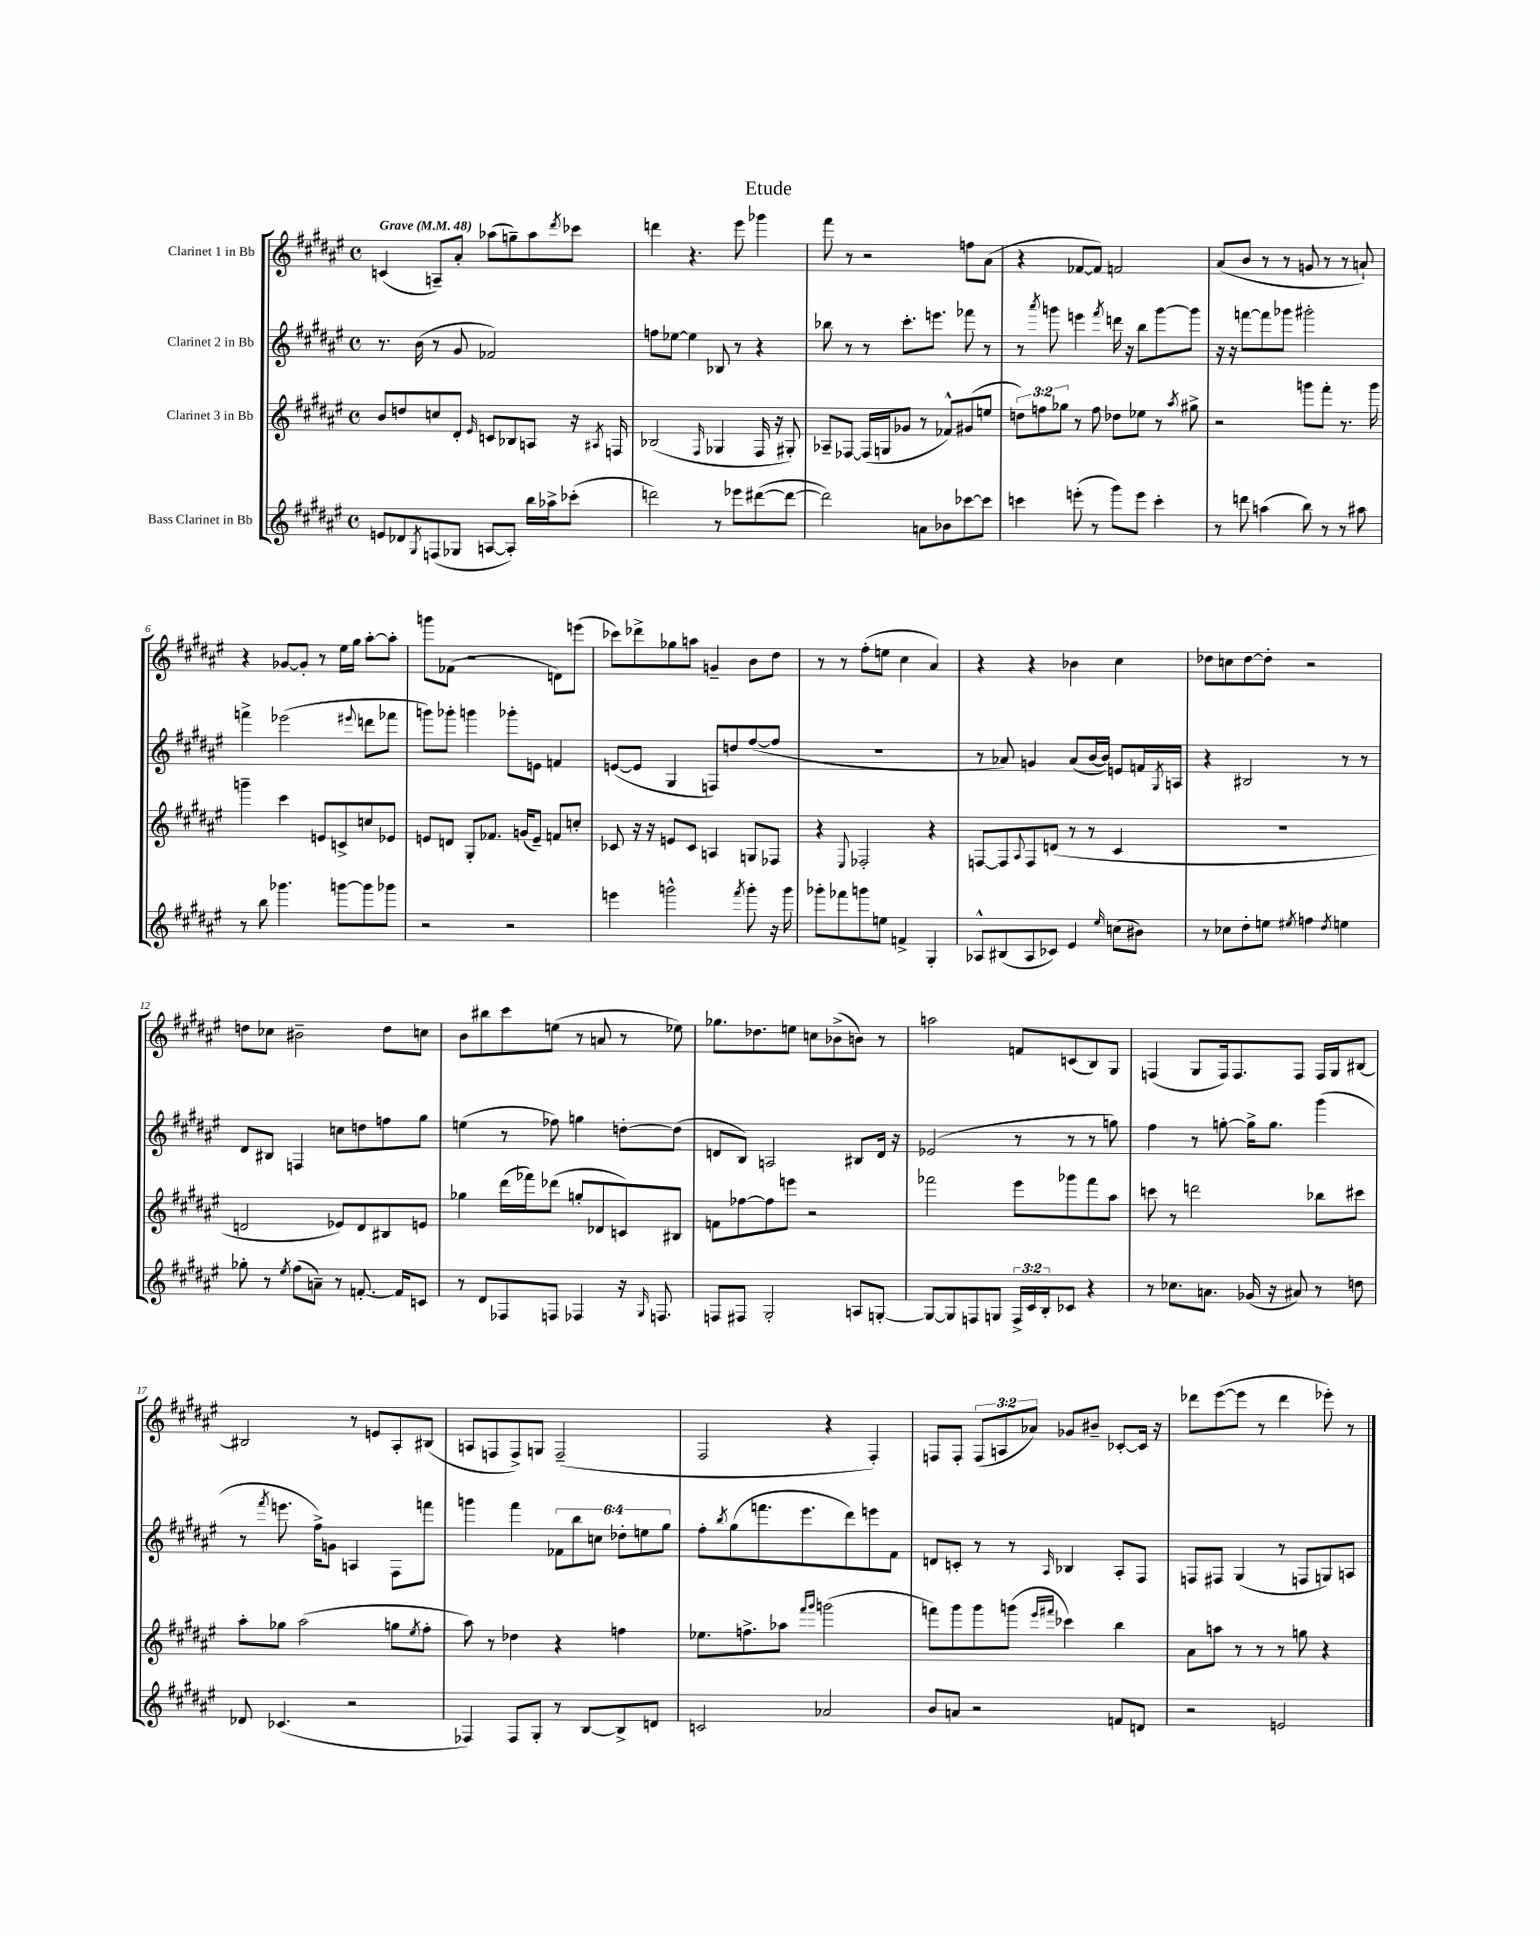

**kern	**kern	**kern	**kern
*part4	*part3	*part2	*part1
*staff4	*staff3	*staff2	*staff1
*I"Bass Clarinet in Bb	*I"Clarinet 3 in Bb	*I"Clarinet 2 in Bb	*I"Clarinet 1 in Bb
*clefG2	*clefG2	*clefG2	*clefG2
*k[f#c#g#d#a#e#]	*k[f#c#g#d#a#e#]	*k[f#c#g#d#a#e#]	*k[f#c#g#d#a#e#]
*M4/4	*M4/4	*M4/4	*M4/4
*met(c)	*met(c)	*met(c)	*met(c)
*MM48	*MM48	*MM48	*MM48
=1	=1	=1	=1
!	!	!	!LO:TX:a:B:t=Grave
8en/L	8b/L	8.r	(4cn/
8d-X/	8ddn/	.	.
.	.	(16b\	.
8qG#/	.	.	.
(8Fn/	8ccn/	8r	8An~/L)
8G-X/J	8d#'/J	8g#/	8a#'/J
.	16qqe#/	.	.
[8An/L	8cn/L	2f-X/)	(8aa-X\L
8A'/J])	8B-X/	.	8ggn~\)
16bb\LL	8An/J	.	8aa-\
16aa-X^\J	.	.	.
.	.	.	8qddd#/
(8ccc-X'\J	16r	.	8ccc-X\J
.	8qA#X/	.	.
.	16Fn/	.	.
=2	=2	=2	=2
2dddn\)	(2B-X/	8ffn\L	4dddn\
.	.	[8ee-X\J	.
.	.	4ee-\]	4.r
.	16qqF#/	.	.
8r	4G-X/	8B-X/	.
8eee-X\L	.	8r	8eee#\
([8ddd#X\	16F#/	4r	4ggg-X\
.	16r	.	.
8ddd#\J_	8G#X'/)	.	.
=3	=3	=3	=3
2ddd#\])	8A-X~/L	8bb-X\	8fff#\
.	[8F-X/J	8r	8r
.	(16F-/LL]	8r	2r
.	16Gn/J	.	.
.	8g-X/J	8.ccc#'\L	.
8an\L	8r	.	.
.	.	8.eeen\J	.
8b-X\	8f-X^^/L)	.	.
[8ccc-X\	(8g#X/	8fff-X\	8ffn\L
8ccc-\J]	8een/J	8r	(8a#\J
=4	=4	=4	=4
4cccn\	12ddn\L)	8r	4r
.	12ffn\	.	.
.	.	8qaaa#/	.
.	.	8gggn\	.
.	12gg-X\J	.	.
(8eeen'\	8r	4eeen\	[8f-X/L
8r	8ff\	.	8f-/J])
.	.	8qfff#/	.
8ggg#\L)	8dd-X\L	16dddn\	2fn/
.	.	16r	.
8eee\J	8ee-X\J	8bb\L	.
4ccc'\	8r	[8ggg\	.
.	8qaa#/	.	.
.	8gg#X^\	8ggg\J]	.
=5	=5	=5	=5
8r	2r	16r	(8a#/L
.	.	16r	.
8dddn\	.	[8fffn\L	8b/J
(4aan\	.	8fff\]	8r
.	.	8ggg-X\J	8r
8bb\)	8gggn\L	2ggg#X'\	8gn/
8r	8fff#'\J	.	8r
8r	8.r	.	8r
8aa#X\	.	.	8an`/)
.	16ggg\	.	.
!!LO:LB:g=z
=6	=6	=6	=6
8r	4gggn~\	4fffn^\	4r
8bb\	.	.	.
4.ggg-X\	4ccc#\	(2eee-X\	[8g-X/L
.	.	.	8g-'/J]
.	8en/L	.	8r
[8gggn\L	8cn^/	.	16ee#\LL
.	.	.	16gg#\JJ
.	.	8qqeee#X/	.
8ggg\]	8ccn/	8dddn\L	[8aa#'\L
8ggg-X\J	8e-X/J	8fff-X\J	8aa#'\J]
=7	=7	=7	=7
2r	8en/L	8gggn\L)	8gggn\L
.	8dn/J	8ggg-X'\J	(8f-X\J
.	8G#'/L	4gggn\	2r
.	8.f-X/J	.	.
2r	.	8ggg-X'\L	.
.	(16gn/KL	.	.
.	8e~/J)	8en\J	.
.	8fn/L	4fn/	8dn\L)
.	8ccn'/J	.	(8eeen\J
=8	=8	=8	=8
4eeen\	8c-X/	([8en/L	8ccc-X\L)
.	16r	8e/J]	8ddd-X^\
.	16r	.	.
2gggn^^\	8en/L	4G#/	8gg-X\
.	8c-/J	.	8aan\J
.	4An/	8Fn/L)	4gn~/
.	.	8ddn/	.
8qfff#/	.	.	.
8ggg'\	8Gn/L	([8ff#/	8b\L
16r	8F-X/J	8ff#/J]	8dd#\J
16ggg\	.	.	.
=9	=9	=9	=9
8ggg-X'\L	4r	1r	8r
8fff-X\	.	.	8r
.	8qqE#/	.	.
8gggn\	2F-X'/	.	(8ff#'\L
8een\J	.	.	8een\J
4fn^/	.	.	4cc#\
4G#'/	4r	.	4a#/)
=10	=10	=10	=10
8A-X^^/L	[8Fn/L	8r	4r
(8B#X/	8F/]	8a-X/)	.
.	8qqA#/	.	.
8A-/	8F/	4gn/	4r
8c-X/J)	(8dn/J	.	.
4e#/	8r	(8a-/L	4b-X\
.	8r	[16b/L	.
.	.	16b/JJ])	.
16qqee#/	.	.	.
(8ccn\L	4c#/	8en/L	4cc#\
8b#X\J)	.	16fn/L	.
.	.	8qG#/	.
.	.	16An/JJ	.
=11	=11	=11	=11
8r	1r	4r	8dd-X\L
8cc-X\L	.	.	8ccn\
8dd#'\	.	2B#X/	[8dd-\
8een\J	.	.	8dd-'\J]
8qee#X/	.	.	.
4ffn\	.	.	2r
8qdd#/	.	.	.
4een\	.	8r	.
.	.	8r	.
!!LO:LB:g=z
=12	=12	=12	=12
8gg-X'\	2dn/	8d#/L	8ddn\L
8r	.	8B#X/J	8cc-X\J
8qee#/	.	.	.
(8ff#\L	.	4Fn/	2b#X~\
8an~\J)	.	.	.
8r	8e-X/L)	8ccn\L	.
[8.fn'/	8d/	8ddn\	.
.	8B#X/	8ffn\	8dd\L
16f/KL]	.	.	.
8cn/J	8en/J	8gg#\J	8ccn\J
=13	=13	=13	=13
8r	4gg-X\	(4een\	8b\L
8d#/L	.	.	8bb#X\
8F-X/	(16ddd#\LL	8r	8ccc#\
.	16fff-X\J)	.	.
8Fn/J	(8ddd-X\J	8ff-X\)	(8een\J
4F-X/	8ggn'/L	4ggn\	8r
.	8d-X/	.	8an/
16r	8cn/)	[8ddn'\L	8r
16qqG#/	.	.	.
8.Fn/	.	.	.
.	8B#X/J	(8dd\J]	8ee-X\)
=14	=14	=14	=14
8Fn/L	8fn\L	8dn/L	8.gg-X\L
8F#X/J	[8ff-X\	8B/J)	.
.	.	.	8.dd-X\
2G#'/	8ff-\]	2An/	.
.	8eeen\J	.	8een\J
.	2r	.	8ccn\L
.	.	.	(8b-X^\
8An/L	.	8B#X/L	8bn\J)
[8Gn'/J	.	16d/Jk	8r
.	.	16r	.
=15	=15	=15	=15
8G/L_	2fff-X\	(2e-X/	2aan\
8G/]	.	.	.
8Fn/	.	.	.
8Gn/J	.	.	.
24F^/LL	8eee#\L	8r	8fn/L
24c#/	.	.	.
24B'/J	.	.	.
8c-X/J	8ggg-X\	8r	(8cn/
4r	8fff-\	8r	8B/)
.	8aa#\J	8ggn\)	8G#/J
=16	=16	=16	=16
8r	8cccn\	4ff#\	(4Fn/
8.cc-X\L	8r	.	.
.	2dddn\	8r	8G#/L
8.an\J	.	.	.
.	.	[8ggn'\	16F/k)
.	.	.	8.F/
(16g-X/	.	16gg^\KL]	.
16r	.	8.gg\J	.
8a#X/)	.	.	8F/J
8r	8bb-X\L	(4ggg#\	16F/LL
.	.	.	16G#/J
8ddn\	8ccc#X\J	.	[8B#X/J
!!LO:LB:g=z
=17	=17	=17	=17
8d-X/	8aa#'\L	8r	2B#X/]
.	.	8qfff#/	.
(4.c-X/	8gg-X\J	8.eeen\	.
.	(2aa#\	.	.
.	.	16ff#^\KL)	.
.	.	8gn\J	.
2r	.	4An/	8r
.	.	.	8en/L
.	8ggn\L	8F#\L	8A#'/
.	8qee#/	.	.
.	8ff#'\J	8fffn\J	(8B#X/J
=18	=18	=18	=18
4F-X/)	8aa#\)	4gggn\	8An/L
.	8r	.	8Fn/
8F-/L	4dd-X\	4fff#\	8F^/)
8G#'/J	.	.	8Gn/J
8r	4r	12f-X\L	(2F~/
.	.	12bb\	.
[8B/L	.	.	.
.	.	12ccn\J	.
8B^/]	4ffn\	12dd-X'\L	.
.	.	12een\	.
8dn/J	.	.	.
.	.	12gg#\J	.
=19	=19	=19	=19
2cn/	8.ee-X\L	8ff#'\L	2F#/
.	.	8qbb/	.
.	.	(8gg#\	.
.	8.ffn^\	.	.
.	.	8.fffn\	.
.	8aa-X\J	.	.
.	.	8.eee#\	.
.	16qqfff#/LL	.	.
.	16qqggg#/JJ	.	.
2a-X/	(2gggn\	.	4r
.	.	8ddd#\)	.
.	.	8eeen\	4F#'/)
.	.	8f#\J	.
=20	=20	=20	=20
8b/L	8fffn\L)	8dn/L	8Fn/L
8an/J	8ggg#\	8cn'/J	8F'/J
2r	8ggg#\	8r	(12F/L
.	.	.	12An/
.	(8gggn\J	8r	.
.	.	.	12a-X/J)
.	16qqeee#/LL	.	.
.	16qqfff#X/JJ	16qqA#/	.
.	4ccc-X\)	4B-X/	8g-X/L
.	.	.	8b#X~/J
8fn/L	4bb\	8A#'/L	[8c-X'/L
8dn/J	.	8F#/J	16c-/Jk]
.	.	.	16r
=21	=21	=21	=21
2r	8a#\L	8Fn/L	8ddd-X\L
.	8aan\J	8F#X/J	([8eee#\
.	8r	(4G#/	8eee#\J]
.	8r	.	8r
2en/	8r	8r	4ddd-\
.	8ggn\	8Fn/L	.
.	4r	8Gn/)	8eee-X'\)
.	.	8An/J	8r
==	==	==	==
*-	*-	*-	*-
